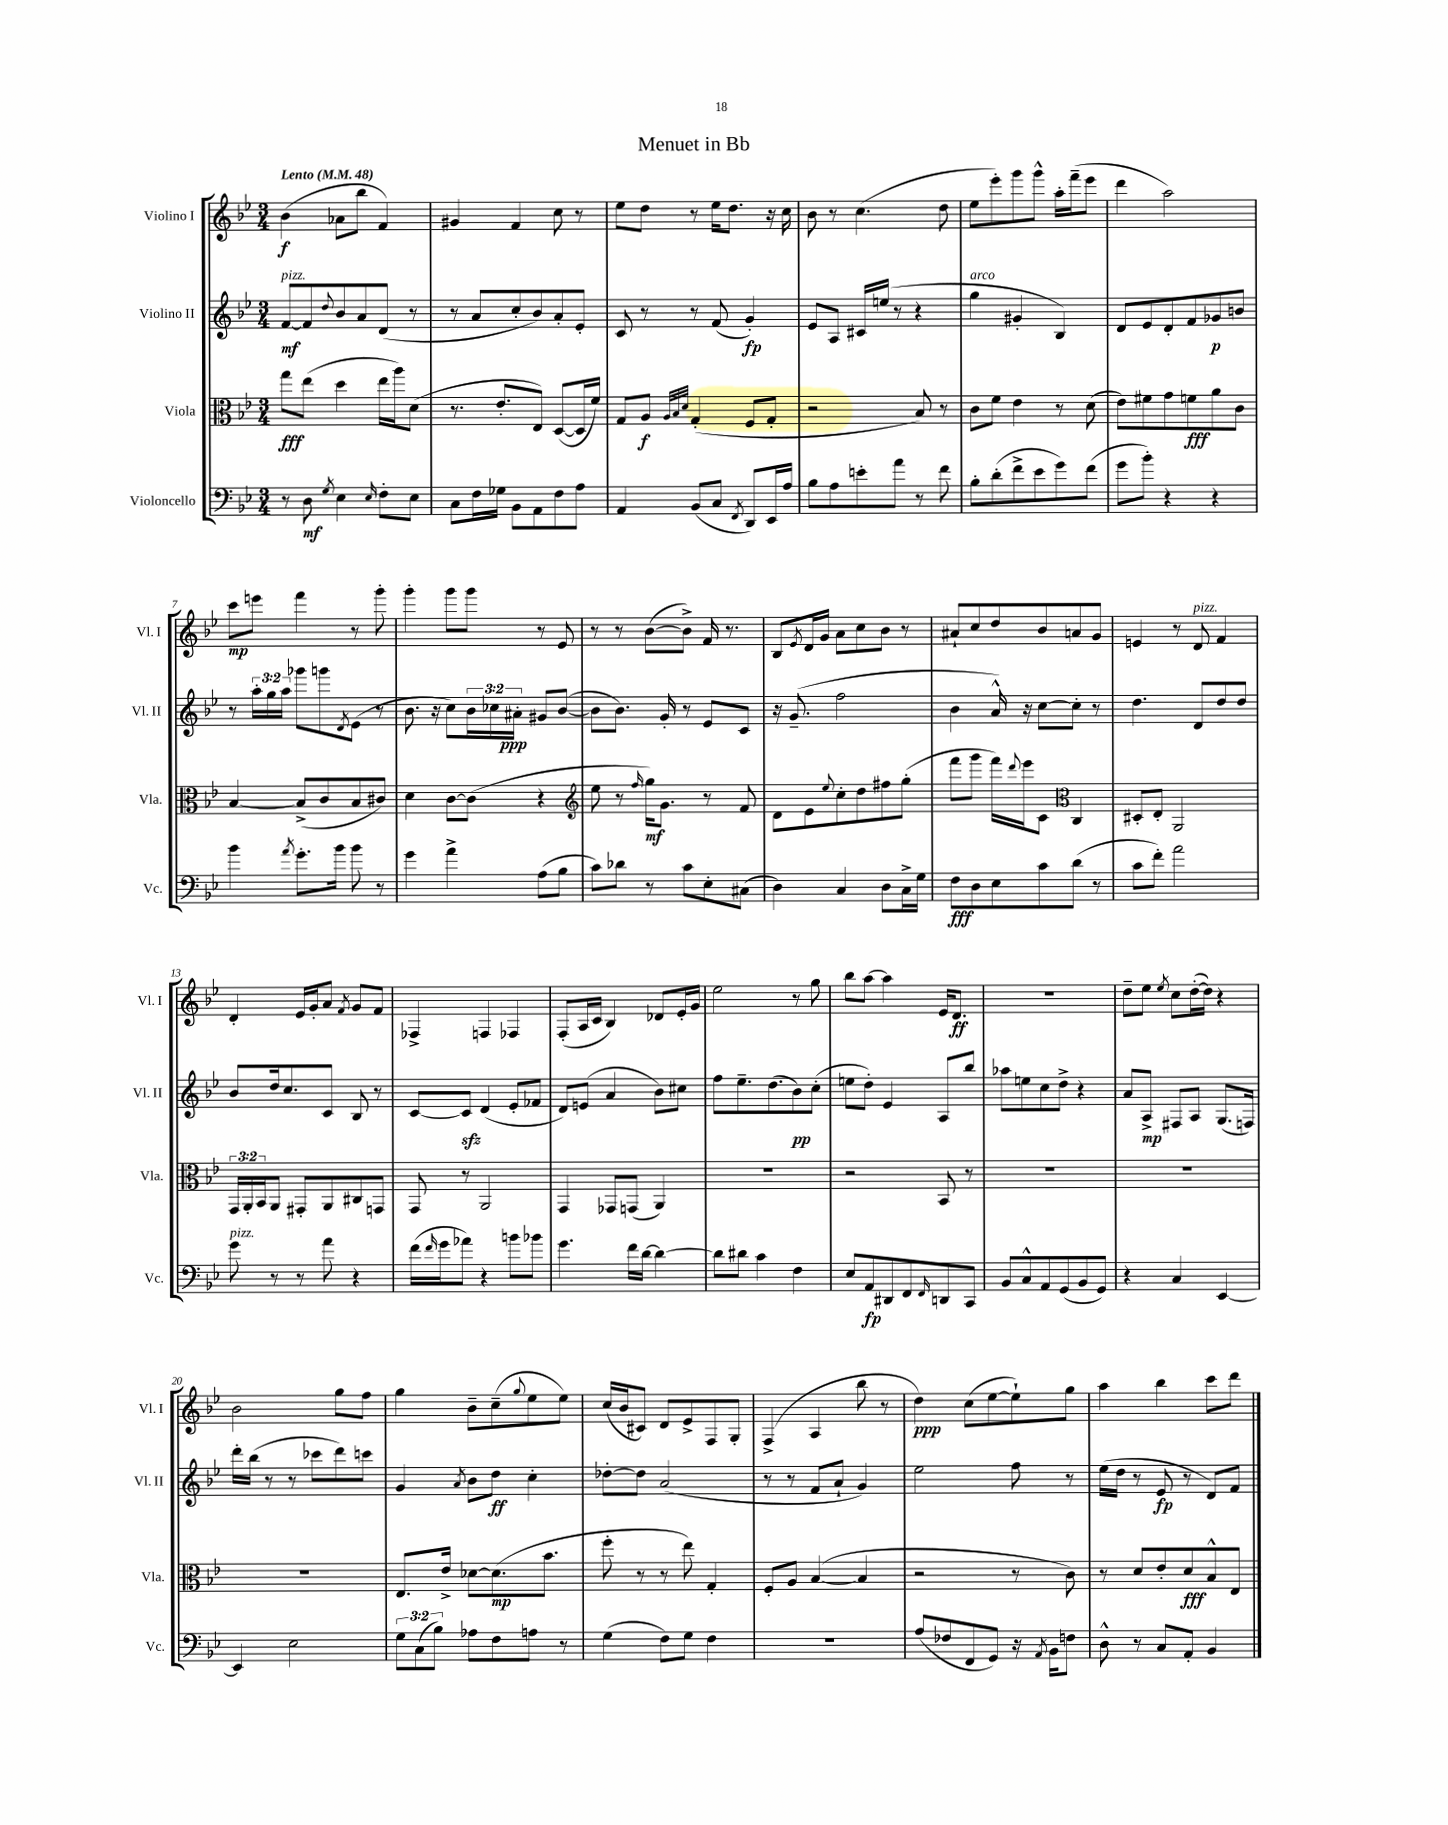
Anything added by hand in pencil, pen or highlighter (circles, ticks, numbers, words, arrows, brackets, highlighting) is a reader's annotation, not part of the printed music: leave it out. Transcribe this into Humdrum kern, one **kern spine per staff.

**kern	**kern	**kern	**kern
*staff4	*staff3	*staff2	*staff1
*clefF4	*clefC3	*clefG2	*clefG2
*k[b-e-]	*k[b-e-]	*k[b-e-]	*k[b-e-]
*M3/4	*M3/4	*M3/4	*M3/4
*MM48	*MM48	*MM48	*MM48
8r	8gg	[8f	(4b-
8D	(8ee-	8f]	.
8qG	.	8qqdd	.
4E-	4dd	8b-	8a-
.	.	8a	8bb-
16qqE-	.	.	.
8F'	16ee-	(8d	4f)
.	16aa)	.	.
8E-	(8d	8r	.
=	=	=	=
8C	8.r	8r	4g#
16F	.	8a	.
16G-	8.e-'	.	.
8BB-	.	8cc'	4f
8AA	8E-)	8b-)	.
8F	([8D	8a'	8cc
8A	16D]	8e-'	8r
.	16f)	.	.
=	=	=	=
4AA	8G	8c	8ee-
.	8A	8r	8dd
.	32qqA	.	.
.	32qqB-	.	.
.	32qqd	.	.
(8BB-	(4G'	8r	8r
8C	.	(8f	16ee-
.	.	.	8.dd
8qFF	.	.	.
8DD)	8F	4g')	.
16EE-	8G'	.	16r
16A	.	.	16cc
=	=	=	=
8B-	2r	8e-	8b-
8A	.	8A	8r
8e'	.	16c#	(4.cc
.	.	(16ee	.
8a	.	8r	.
8r	8B-)	4r	.
8f	8r	.	8dd
=	=	=	=
8B-'	8c	4gg	8ee-
(8d'	8f	.	8eee-')
8f^	4e-	4g#'	8ggg
8e-	.	.	8ggg^^
8g)	8r	4B-)	16aa'
.	.	.	(16fff~
(8f	(8d	.	8eee-
=	=	=	=
8g	8e-)	8d	4ddd
8b-')	8f#	8e-	.
4r	8g	8d'	2aa)
.	8f	8f	.
4r	8a	8g-	.
.	8c	8b	.
=	=	=	=
4b-	[4B-	8r	8ccc
.	.	24aa'	8eee
.	.	24gg	.
.	.	24aa	.
8qa	.	.	.
8.g'	(8B-^]	8ggg-	4fff
.	8c	8ggg	.
16b-	.	.	.
.	.	8qd	.
8b-	8B-	(8e-	8r
8r	8c#)	8r	8ggg'
=	=	=	=
4g	4d	8.b-	4ggg'
.	.	16r	.
4a^	[8c	8cc)	8ggg
.	(8c]	24b-	8ggg
.	.	24cc-	.
.	.	24a#'	.
(8A	4r	8g#	8r
8B-	.	([8b-	8e-
=	=	=	=
*	*clefG2	*	*
8c)	8ee-	8b-]	8r
8d-	8r	8.b-)	8r
.	16qqff	.	.
8r	16gg)	.	([8b-
.	8.g	16g'	.
8c	.	8r	8b-^])
8E-'	8r	8e-	16f
.	.	.	8.r
(8C#	8f	8c	.
=	=	=	=
4D)	8d	16r	8B-
.	.	(8.g~	.
.	.	.	8qe-
.	8e-	.	16d
.	.	.	16g
.	8qqee-	.	.
4C	8cc'	2ff	8a
.	8dd	.	8cc
8D	8ff#	.	8b-
16C^	(8gg'	.	8r
16G	.	.	.
=	=	=	=
8F	8fff	4b-	8a#`
8D	8ggg	.	8cc
8E-	16fff)	16a^^)	8dd
.	8qqddd	.	.
.	16eee-	16r	.
8c	8c	[8cc	8b-
*	*clefC3	*	*
(8d	4C	8cc']	8a
8r	.	8r	8g
=	=	=	=
8c	8D#'	4.dd	4e
8f')	8E-'	.	.
2a	2AA	.	8r
.	.	8d	8d
.	.	8dd	4f
.	.	8dd	.
=	=	=	=
8g	24GG	8b-	4d'
.	24AA'	.	.
.	24BB-	.	.
8r	8AA	16dd	.
.	.	8.cc	.
8r	8GG#'	.	16e-
.	.	.	16g'
8a	8AA	8c	8a
.	.	.	8qf
4r	8C#	8B-	8g
.	8GG	8r	8f
=	=	=	=
(16f	8GG	[8c	4F-^
16qqf	.	.	.
16g	.	.	.
8a-)	8r	8c]	.
4r	2AA	(4d	4F
8b	.	8e-'	4F-
8b-	.	8f-	.
=	=	=	=
4.g	4GG	8d)	(8F'
.	.	(8e	16A
.	.	.	16c
.	8GG-	4a	4B-)
16f	(8GG	.	.
[16d	.	.	.
4d_	4AA)	8b-)	8d-
.	.	8cc#	16e-'
.	.	.	16g
=	=	=	=
8d]	2.r	8ff	2ee-
8d#	.	8.ee-~	.
4c	.	.	.
.	.	(8.dd	.
4F	.	8b-)	8r
.	.	(8cc'	8gg
=	=	=	=
8E-	2r	8ee	8bb-
8AA	.	8dd')	[8aa
8DD#	.	4e-	4aa]
8FF	.	.	.
16qqFF	.	.	.
8DD	8BB-	8A	16e-
.	.	.	8.d
8CC	8r	8bb-	.
=	=	=	=
8BB-	2.r	8aa-	2.r
8C^^	.	8ee	.
8AA	.	8cc	.
(8GG	.	8dd^	.
8BB-	.	4r	.
8GG)	.	.	.
=	=	=	=
4r	2.r	8a	8dd~
.	.	8A^	8ee-
.	.	.	8qee-
4C	.	8F#	8cc
.	.	8A	([16dd'
.	.	.	16dd])
[4EE-	.	(8.G	4r
.	.	16F)	.
=	=	=	=
4EE-]	2.r	16ddd'	2b-
.	.	(16bb-	.
.	.	8r	.
2E-	.	8r	.
.	.	8ccc-	.
.	.	8ddd)	8gg
.	.	8ccc	8ff
=	=	=	=
12G	8.E-	4g	4gg
(12C	.	.	.
12B-)	.	.	.
.	16e-^	.	.
.	.	8qa	.
8A-	[8d-	8b-	8b-~
8F	(8.d-]	8dd	(8cc~
.	.	.	8qqgg
8A	.	4cc'	8ee-
.	8.b-	.	.
8r	.	.	8ee-)
=	=	=	=
(4G	8ff'	[8dd-'	(16cc
.	.	.	16b-
.	8r	8dd-]	8c#)
8F)	8r	(2a	8d
8G	8ee-)	.	8e-^
4F	4G'	.	8F
.	.	.	8G'
=	=	=	=
2.r	8F'	8r	(4F^
.	8A	8r	.
.	([4B-	8f	4A
.	.	8a`	.
.	4B-]	4g)	8bb-
.	.	.	8r
=	=	=	=
(8A	2r	2ee-	4dd)
8F-	.	.	.
8FF	.	.	(8cc
8GG)	.	.	[8ee-
16r	8r	8ff	8ee-`])
8qAA	.	.	.
16BB-	.	.	.
8F	8c)	8r	8gg
=	=	=	=
8D^^	8r	(16ee-	4aa
.	.	16dd	.
8r	8d	8r	.
8C	8e-'	8e-	4bb-
8AA'	8d	8r	.
4BB-	8B-^^	8d)	8ccc
.	8E-	8f	8ddd
==	==	==	==
*-	*-	*-	*-
